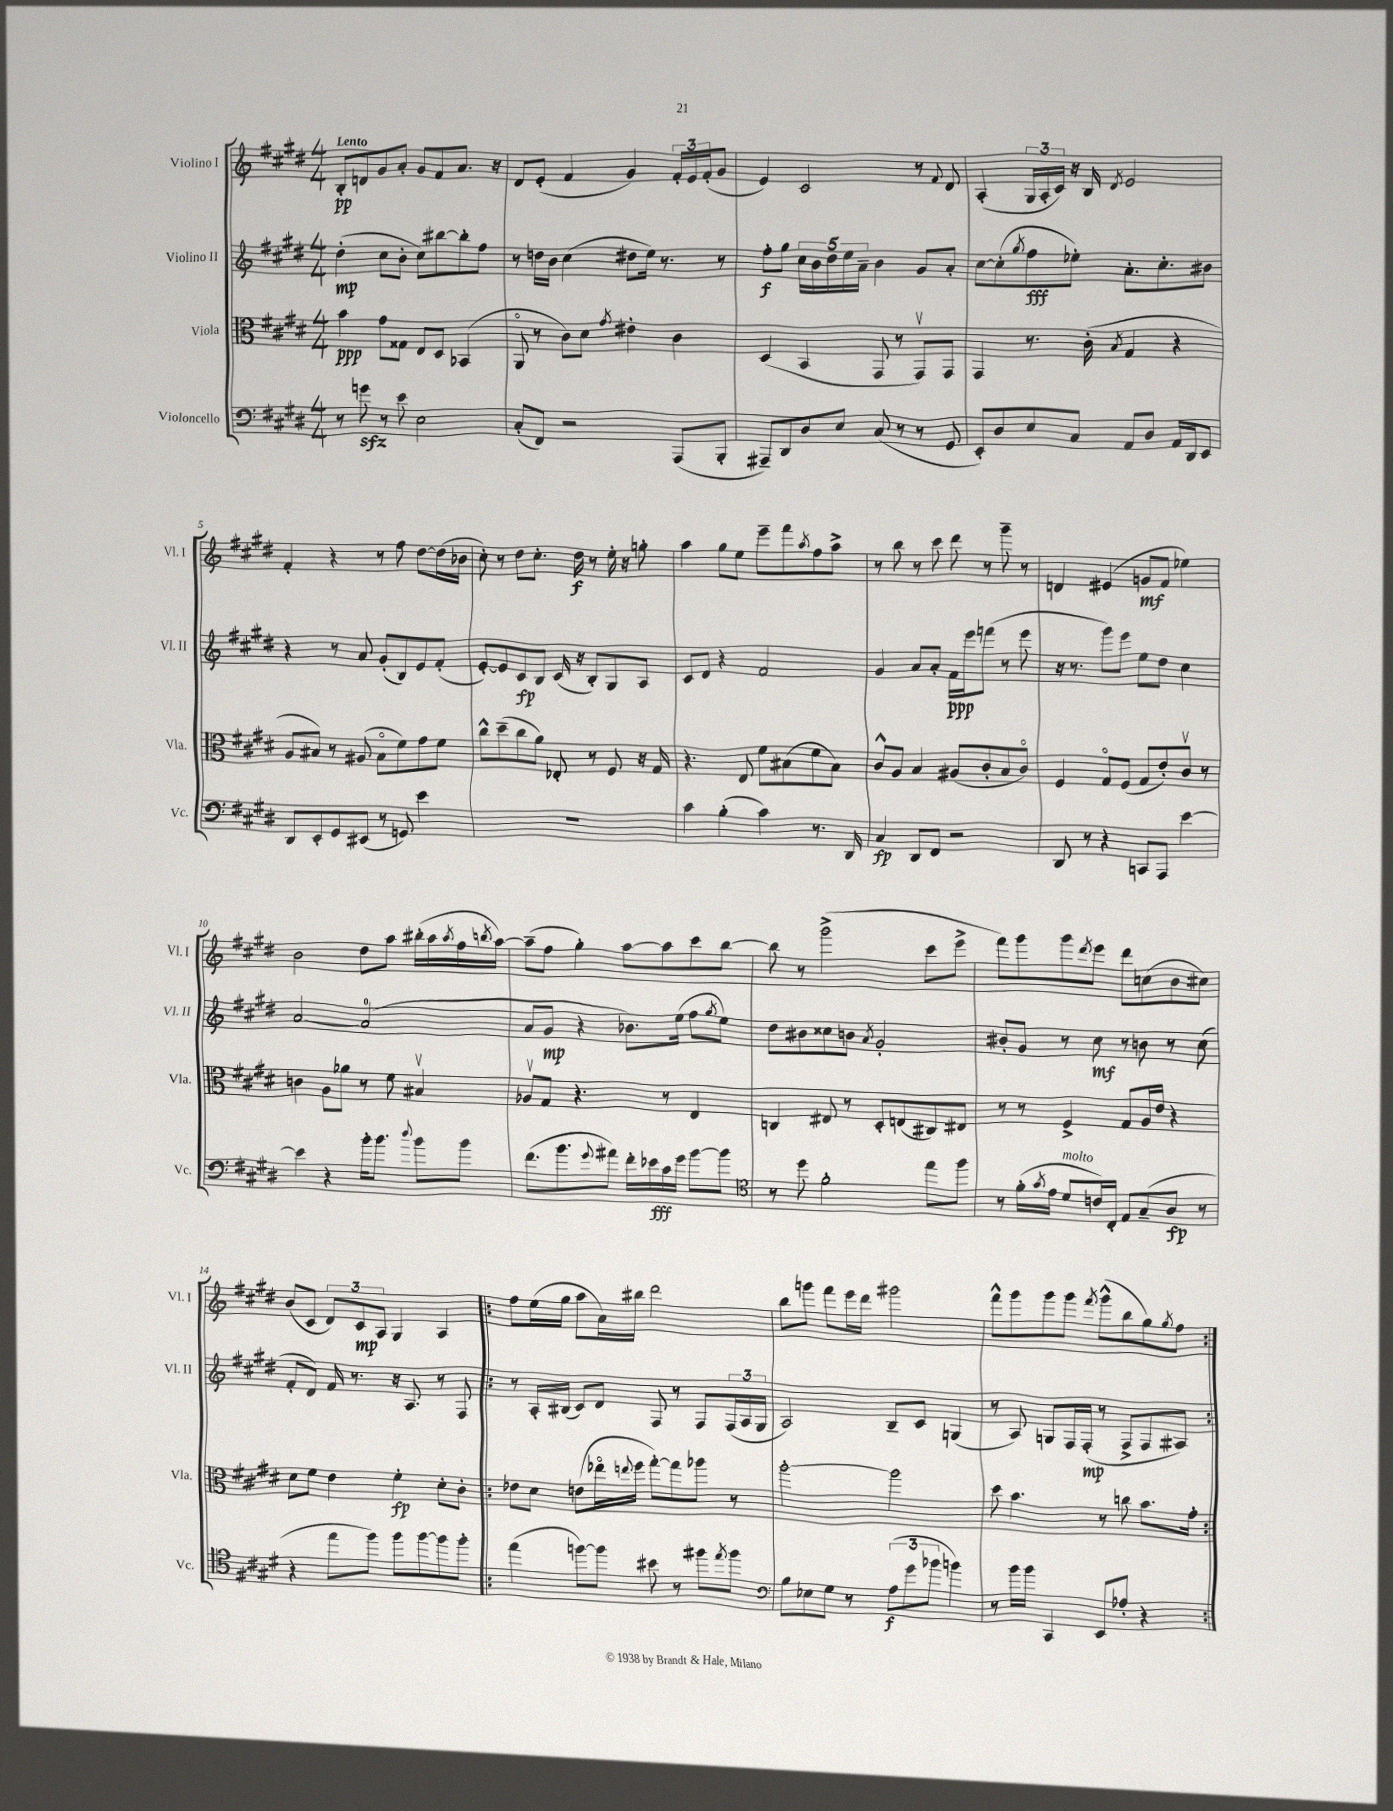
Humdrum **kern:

**kern	**kern	**kern	**kern
*staff4	*staff3	*staff2	*staff1
*clefF4	*clefC3	*clefG2	*clefG2
*k[f#c#g#d#]	*k[f#c#g#d#]	*k[f#c#g#d#]	*k[f#c#g#d#]
*M4/4	*M4/4	*M4/4	*M4/4
8r	4b	(4dd#'	8B'
8g	.	.	8d
8r	8g#	8cc#	8g#
8e	8G##	8b'	8a'
2E	8E	8cc#)	8g#
.	8D#	[8bb#	8f#
.	(4BB-	8bb#']	8.a
.	.	8ff#	.
.	.	.	16r
=	=	=	=
(8C#'	8AAo	8r	8d#
8FF#)	8r	16dd	(8e'
.	.	16b	.
2r	8c#)	(4cc#	4f#
.	8d#	.	.
.	8qg#	.	.
.	4e#'	8dd#	4g#)
.	.	16ee)	.
.	.	8.r	.
(8AAA	4c#	.	24f#'
.	.	.	24e
.	.	.	(24f#'
8BBB'	.	8r	8g#
=	=	=	=
8AAA#~)	(4D#	8ff#'	4e)
8DD#	.	8gg#	.
8D#	4BB	20cc#	2c#
.	.	20b	.
.	.	20dd#	.
8E	.	.	.
.	.	20ee	.
.	.	20a~	.
(8C#	8GG#	4b	.
8r	8r	.	.
8r	8GG#v)	8g#	8r
.	.	.	8qqf#
8GG#	8GG#	8a'	8d#
=	=	=	=
8EE')	4GG#	[8cc#	(4A'
8D#	.	(8cc#']	.
.	.	8qgg#	.
8E	8.r	8ff#	24G#
.	.	.	24A'
.	.	.	24c#)
8C#	.	8ee-')	16r
.	(16c#'	.	16B
.	8qB	.	8qd#
8AA	4G#	8.a'	2e
8D#	.	.	.
.	.	8.cc#'	.
16AA	4r	.	.
16DD#	.	.	.
8EE	.	8b#	.
=	=	=	=
8DD#	8A	4r	4f#'
8EE'	8B#)	.	.
8GG#	8r	8r	4r
(8EE#	(8A#	8a	.
8r	8B#o	(8g#'	8r
8GG)	8f#)	8B)	8ff#
4e	8g#	8e	[8dd#
.	8f#	(8f#'	(16dd#]
.	.	.	16b-
=	=	=	=
1r	8cc#^^	[8e')	8cc#')
.	(8dd#~	8e]	8r
.	8cc#	8c#	8dd#
.	8a)	8B	8.cc#'
.	8E-'	(16c#	.
.	.	16r	16dd#
.	8r	8B')	8r
.	8F#	8G#	16ee'
.	.	.	16r
.	16r	8A	8gg'
.	16G#	.	.
=	=	=	=
4c#	4.r	8c#	4aa
.	.	8d#	.
(4B'	.	4r	8gg#
.	8E	.	8ee
4c#)	8f#	2f#	8eee~
.	(8B#	.	8fff#
.	.	.	8qaa
8.r	8f#	.	8ff#
.	8B#)	.	8aa^
16DD#	.	.	.
=	=	=	=
4C#	8c#^^	4g#	8r
.	8A	.	8bb
8DD#	4B	8a	8r
8FF#	.	8a'	8ccc#
2r	(8A#	16f#	8ddd#
.	.	16eee	.
.	8c#'	(8fff	8r
.	8B	8r	8ggg#~
.	8c#o)	8eee	8r
=	=	=	=
8DD#	4F#	16r	4d
.	.	8.r	.
8r	.	.	.
4r	8G#o	8ggg#)	(4e#
.	(8F#	8eee	.
8CC	8G#	8ee	8g
8AAA	8e')	8dd#	8f#
[4e	8c#v	4cc#	4ee-)
.	8r	.	.
=	=	=	=
4e]	4c	[2a	2b
4r	8A	.	.
.	8a-	.	.
16b'	8r	(2a]	8dd#
8.b	.	.	.
.	8f#	.	8aa
8qqdd#	.	.	.
8b	4B#v	.	(16bb#'
.	.	.	16aa
.	.	.	8qaa
8b	.	.	16ff#
.	.	.	8qbb
.	.	.	[16aa)
=	=	=	=
(8.f#	8A-v	8a	(8aa~]
.	8G#	8g#	8ff#
8.b	.	.	.
.	4.r	4r	4gg#')
8qqg#	.	.	.
8a#)	.	.	.
16f#'	.	8.b-)	[8aa
16e-	.	.	.
16c#	8r	.	8aa]
16g#	.	(16ee	.
[8b	4E	8ff#	8ccc#
.	.	8qgg#	.
8b]	.	8ee)	[8bb
=	=	=	=
*clefC4	*	*	*
8r	4C	8dd#	8bb]
8dd#	.	8b#	8r
2f#'	8E#	8cc##	(2ggg#^
.	8r	8b	.
.	.	8qa	.
.	8D#'	2g#'	.
.	(8E	.	.
8ee	8C#)	.	8ccc#
8ff#	8E#	.	8eee^
=	=	=	=
8r	8r	8b#'	8fff#)
(16f#'	8r	8g#	8ggg#
8qg#	.	.	.
16e	.	.	.
8d#	4F#^	8r	8ggg#
.	.	.	8qddd#
16c)	.	8cc#	8eee
16C#'	.	.	.
8E	8G#	8r	8ddd#
(8G#~	16A	8b	(8cc
.	16e	.	.
8A	4r	8r	8b
8r	.	(8cc#	8cc#)
=	=	=	=
4r	8d#	8f#'	(8b
.	8f#	8d#)	8c#
8ee	4e	16f#	12d#)
.	.	8.r	.
.	.	.	12c#
8ff#)	.	.	.
.	.	.	12A
8ff#	4f#'	16r	4G#
.	.	8.A	.
[8ff#	.	.	.
8ff#]	8d#'	8r	4A
8ff#'	8c#'	8F#	.
=!|:	=!|:	=!|:	=!|:
(4ee	8e-	8r	8ff#
.	8d#	16A'	(16ee
.	.	(16B#	16gg#
[8ff)	(8e	8c#)	8aa
8ff]	16ee-o	8d#	16a)
.	8qqee	.	.
.	16ff#	.	16bb#
8b#	[8gg#')	8F#	2ddd#
8r	8gg#]	8r	.
8ff#	8aa-	8F#	.
8qee	.	.	.
8ff#	8r	(24F#	.
.	.	24A	.
.	.	24G#	.
=	=	=	=
*clefF4	*	*	*
8B	[2aa'	2A)	8bb
8E-	.	.	8ggg
8G#	.	.	8fff#
8r	.	.	16eee
.	.	.	16ddd#
(12A	2aa]	8B~	2ggg#
12g#	.	.	.
.	.	8c#	.
12b-	.	.	.
4b)	.	(4G	.
=	=	=	=
8r	8dd#	8r	8fff#^^
16b	4.b	8A)	8ggg#
16b	.	.	.
4CC#	.	8G	8ggg#
.	.	16F#	8ggg#
.	.	(16F#'	.
.	.	.	8qfff#
8EE	8r	8r	(8ggg#^^
8A-'	8cc	8F#^	8bb
4r	8.b	8F#	8gg#)
.	.	.	8qgg#
.	.	8A#)	8ff#
.	16g#'	.	.
==:|!	==:|!	==:|!	==:|!
*-	*-	*-	*-
